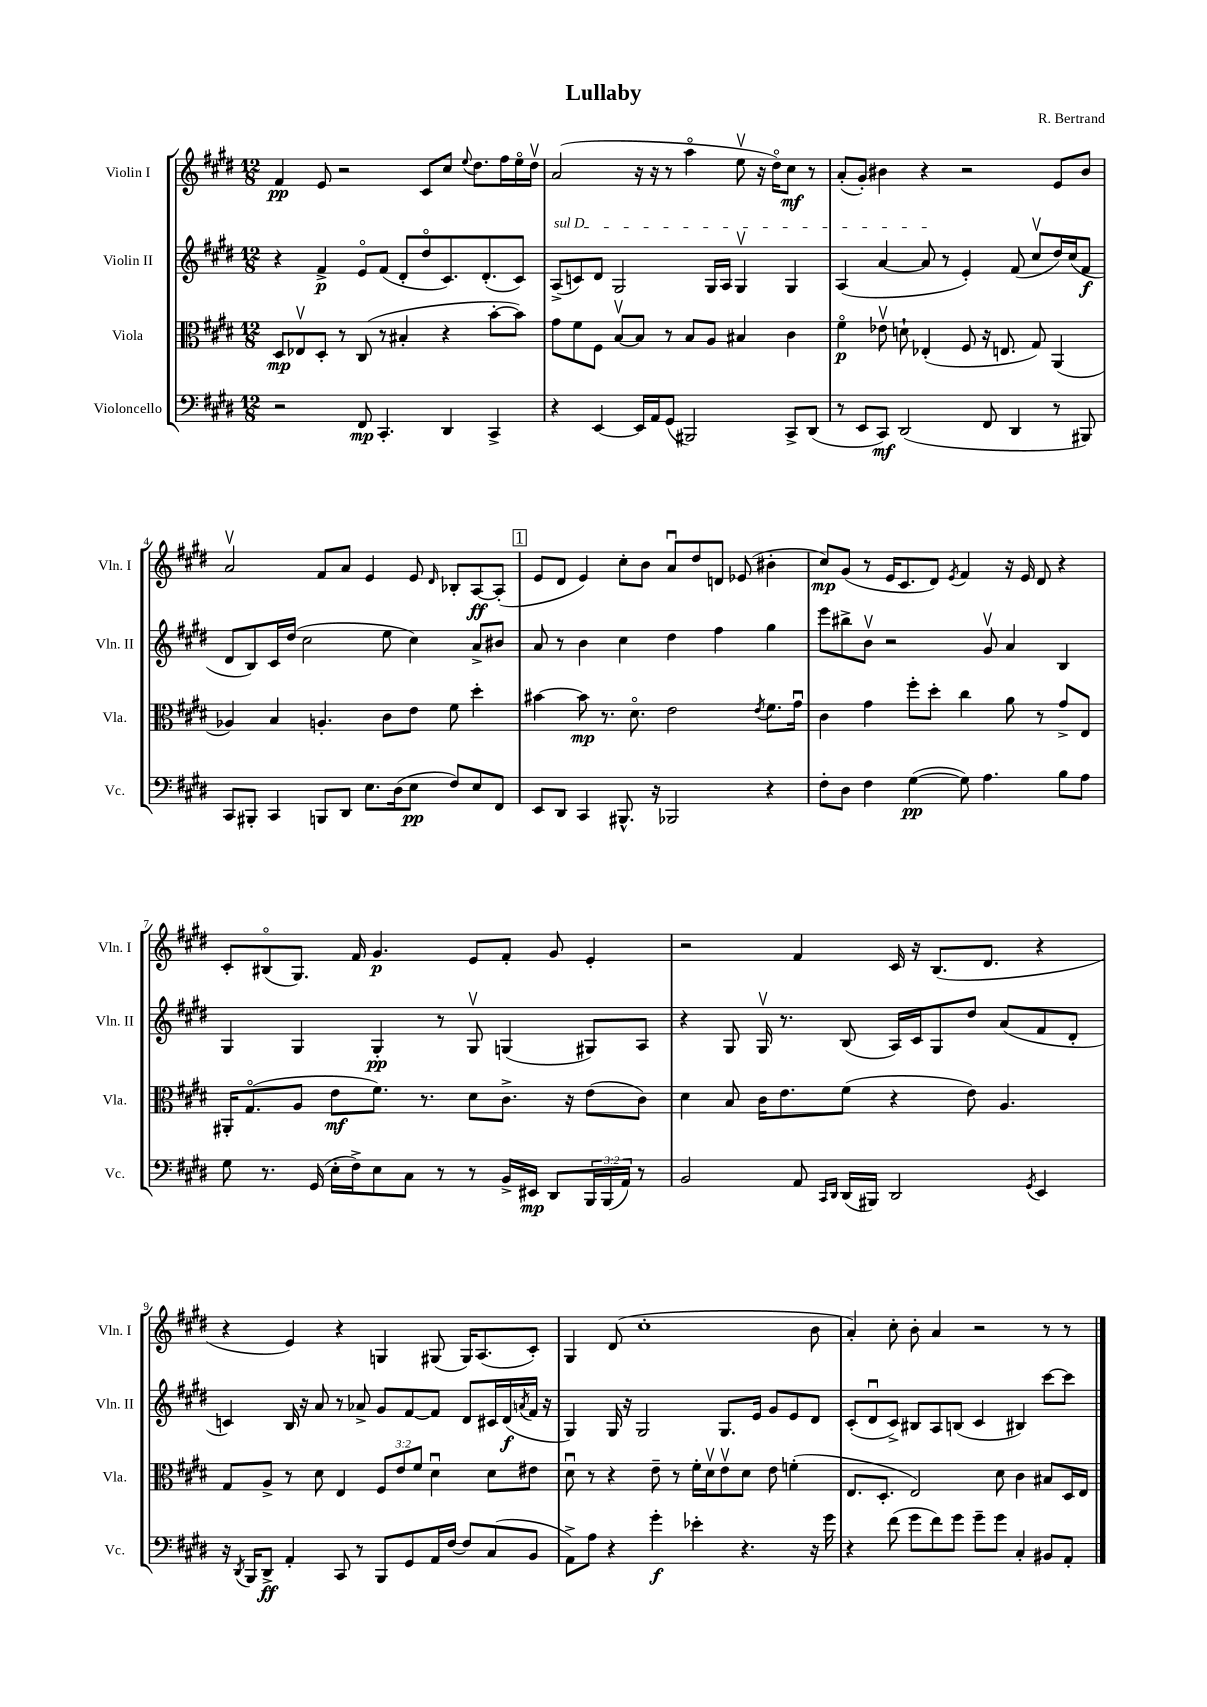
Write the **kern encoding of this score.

**kern	**kern	**kern	**kern
*staff4	*staff3	*staff2	*staff1
*clefF4	*clefC3	*clefG2	*clefG2
*k[f#c#g#d#]	*k[f#c#g#d#]	*k[f#c#g#d#]	*k[f#c#g#d#]
*M12/8	*M12/8	*M12/8	*M12/8
2r	8D#	4r	4f#
.	8E-v	.	.
.	8D#'	4f#^	8e
.	8r	.	2r
8FF#	(8C#	8eo	.
4.CC#'	8r	(8f#	.
.	4B#'	8d#'	.
.	.	8dd#o	8c#
4DD#	4r	8.c#)	8cc#
.	.	.	8qqee
.	.	.	8.dd#
.	.	(8.d#'	.
4CC#^	[8b'	.	.
.	.	.	16ff#
.	8b])	8c#)	16eeo
.	.	.	16dd#v
=	=	=	=
4r	8g#	(8A^	(2a
.	8f#	8c)	.
[4EE	8F#	8d#	.
.	[8Bv	2G#	.
16EE]	8B]	.	16r
16AA	.	.	16r
(8GG#	8r	.	8r
2BBB#)	8B	.	4aao
.	8A	16G#	.
.	.	16A	.
.	4B#	4G#v	8eev
.	.	.	16r
.	.	.	16dd#o)
8CC#^	4c#	4G#	8cc#
(8DD#	.	.	8r
=	=	=	=
8r	4f#o	(4A	(8a'
8EE	.	.	8g#')
8CC#)	8e-v	[4a	4b#
(2DD#	8d`	.	.
.	(4E-'	8a]	4r
.	.	8r	.
.	8F#	4e')	2r
8FF#	16r	.	.
.	8.E	.	.
4DD#	.	(8f#	.
.	8G#)	8cc#v	.
8r	(4AA	16dd#)	8e
.	.	(16cc#	.
8BBB#)	.	8f#	8b#
=	=	=	=
8CC#	4A-)	8d#	2av
8BBB#'	.	8B)	.
4CC#	4B	16c#	.
.	.	(16dd#	.
.	.	2cc#	.
8BBB	4.A'	.	8f#
8DD#	.	.	8a
8.E	.	.	4e
.	8c#	8ee	.
(16D#	.	.	.
8E	8e	4cc#)	8e
.	.	.	16qqd#
8F#)	8f#	.	8B-'
8E	4dd#'	8a^	[8A
8FF#	.	8b#	(8A']
=	=	=	=
8EE	[4b#	8a	8e
8DD#	.	8r	8d#
4CC#	8b#]	4b	4e)
.	8.r	.	.
8.BBB#^^	.	4cc#	8cc#'
.	8.d#o	.	.
.	.	.	8b
16r	.	.	.
2BBB-	2e	4dd#	8au
.	.	.	8dd#
.	.	4ff#	8d
.	.	.	(8e-
.	8qe	.	.
4r	8.f#	4gg#	4b#'
.	16g#u	.	.
=	=	=	=
8F#'	4c#	8eee	8cc#)
8D#	.	8bb#^	(8g#
4F#	4g#	8bv	8r
.	.	2r	16e
.	.	.	8.c#
([4G#	8ff#'	.	.
.	8dd#'	.	8d#)
.	.	.	8qe
8G#])	4cc#	.	4f#
4.A	.	8g#v	.
.	8a	4a	16r
.	.	.	16e
.	8r	.	8d#
8B	8g#^	4B	4r
8A	8E	.	.
=	=	=	=
8G#	16AA#'	4G#	8c#'
.	(8.G#o	.	.
8.r	.	.	(8B#o
.	8A	4G#	8.G#)
(16GG#	.	.	.
16E'	8e	.	.
16F#^)	.	.	16f#
8E	8.f#)	4G#'	4.g#
8C#	.	.	.
.	8.r	.	.
8r	.	8r	.
8r	8d#	8G#v	8e
16BB^	8.c#^	(4G	8f#'
16EE#	.	.	.
8DD#	.	.	8g#
.	16r	.	.
24BBB	(8e	8G#)	4e'
(24BBB	.	.	.
24AA)	.	.	.
8r	8c#)	8A	.
=	=	=	=
2BB	4d#	4r	2r
.	8B	8G#	.
.	16c#	16G#v	.
.	8.e	8.r	.
8AA	.	.	4f#
16qqCC#	.	.	.
16qqDD#	.	.	.
(16DD#	(8f#	(8B	.
16BBB#)	.	.	.
2DD#	4r	16A)	16c#
.	.	16c#	16r
.	.	8G#	(8.B
.	8e)	8dd#	.
.	.	.	8.d#
.	4.A	(8a	.
8qGG#	.	.	.
4EE	.	8f#	4r
.	.	8d#'	.
=	=	=	=
16r	8G#	4c)	4r
8qDD#	.	.	.
16BBB	.	.	.
8DD#^	8A^	.	.
4AA'	8r	16B	4e)
.	.	16r	.
.	8d#	8a	.
8CC#	4E	8r	4r
8r	.	8a-^	.
8BBB	12F#	8g#	4G
.	12e	.	.
8GG#	.	[8f#	.
.	12f#	.	.
16AA	4d#u	8f#]	(8G#
[16F#	.	.	.
8F#]	.	8d#	16G#)
.	.	.	(8.A
(8C#	8d#	16c#	.
.	.	(16d#	.
.	.	8qa	.
8BB	8e#	16f#	8c#')
.	.	16r	.
=	=	=	=
8AA^)	8d#u	4G#)	4G#
8A	8r	.	.
4r	4r	16G#	(8d#
.	.	16r	.
.	.	2G#	1cc#'
4g#'	8e~	.	.
.	8r	.	.
4e-'	16f#'	.	.
.	16d#v	.	.
.	8ev	8.G#	.
4.r	8d#	.	.
.	.	16e	.
.	8e	8g#	.
.	(4f'	8e	.
16r	.	8d#	8b
16g#	.	.	.
=	=	=	=
4r	8.E	(8c#'	4a')
.	.	8d#u	.
.	8.D#'	.	.
(8f#	.	8c#^)	8cc#'
8g#	2E)	8B#	8b'
8f#)	.	8A	4a
8g#	.	(8B	.
8g#~	.	4c#	2r
8g#	8d#	.	.
4C#'	4c#	4B#)	.
8BB#	8B#	[8ccc#	8r
8AA'	16D#	8ccc#]	8r
.	16E	.	.
==	==	==	==
*-	*-	*-	*-
